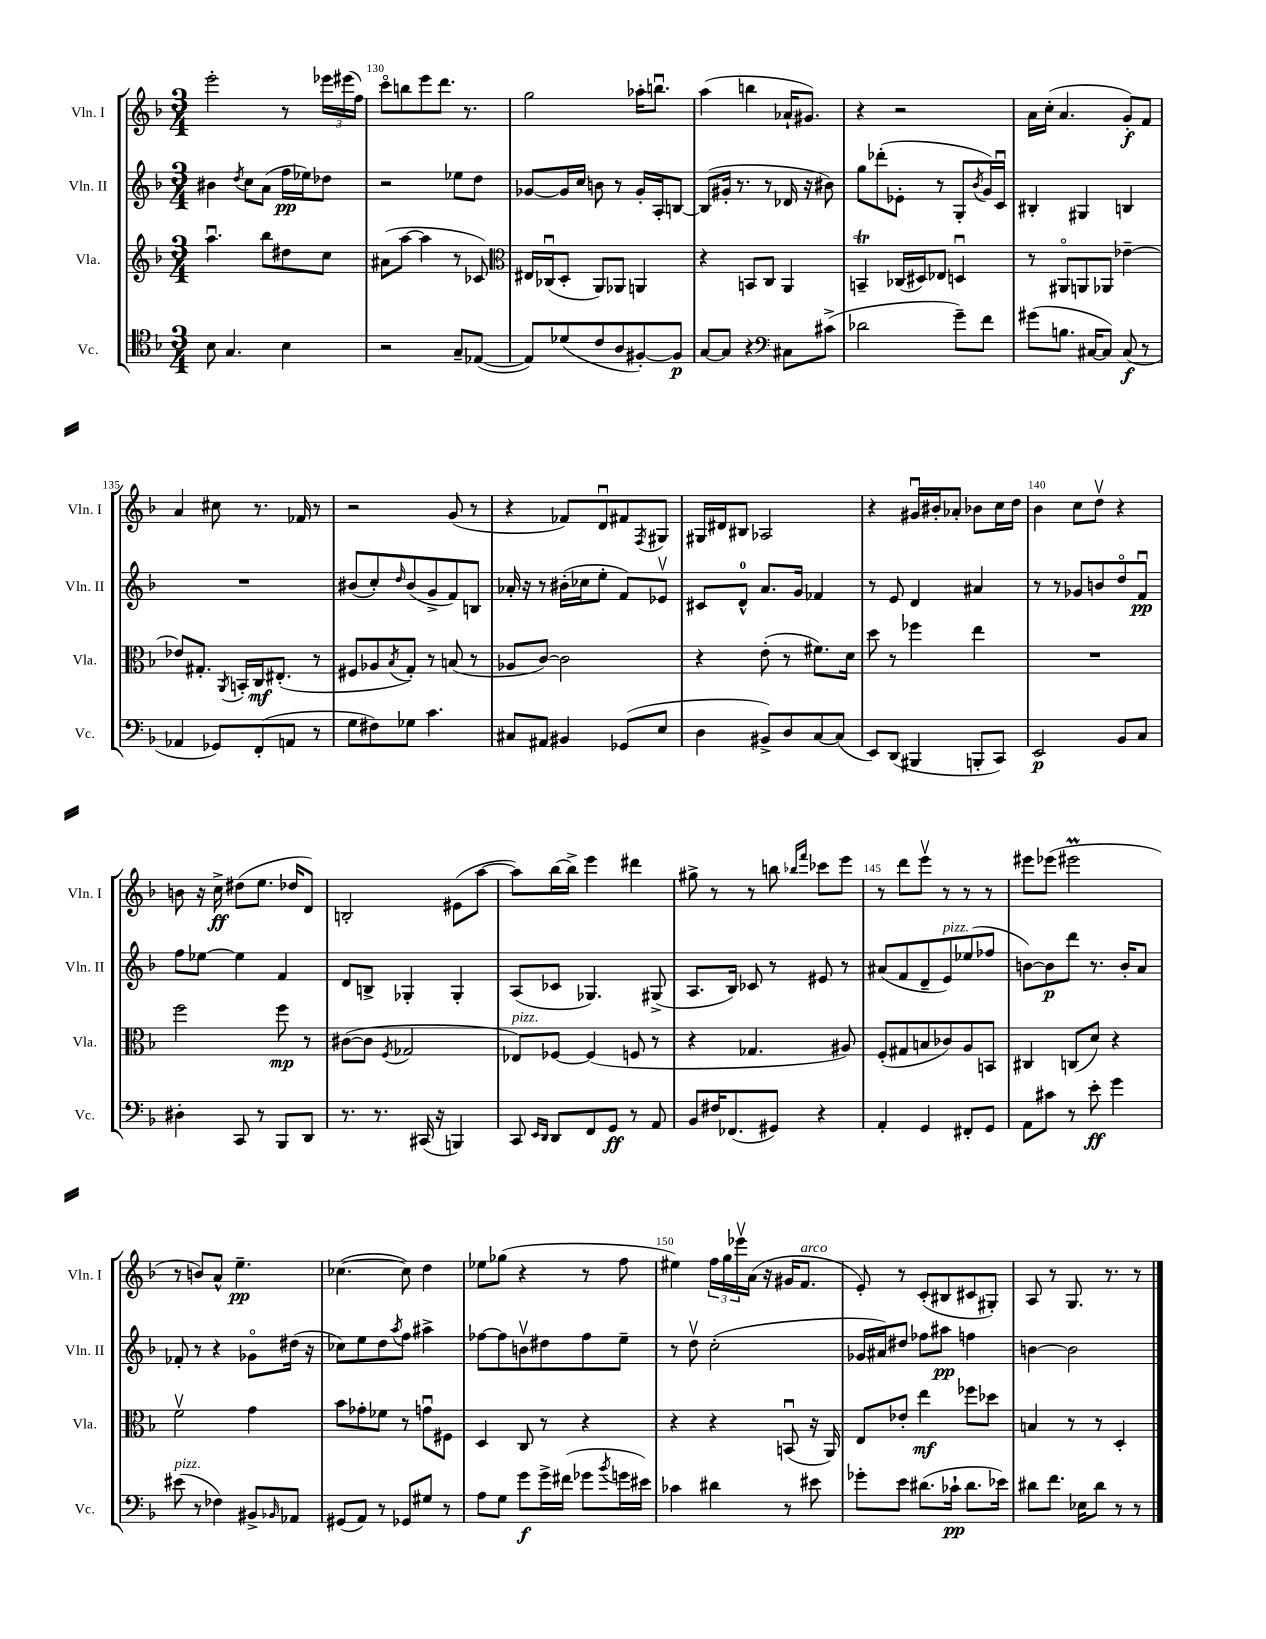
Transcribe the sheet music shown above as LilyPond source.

<<
\new StaffGroup <<
\new Staff = "s0" \with { instrumentName = "Vln. I" shortInstrumentName = "Vln. I" } {
    \clef treble \key f \major \numericTimeSignature \time 3/4
    e'''2-. r8 \tuplet 3/2 { ees'''16 eis'''16( f''16) } |
    c'''8\flageolet b''8 e'''8 d'''8. r8. |
    g''2 aes''16-. b''8.\downbow |
    a''4( b''4 aes'16-! gis'8.) |
    r4 r2 |
    a'16 c''16-.( a'4. g'8-.\f) f'8 |
    a'4 cis''8 r8. fes'16 r8 |
    r2 g'8( r8 |
    r4 fes'8) d'8\downbow fis'8 \acciaccatura { f8 } gis8 |
    gis16 dis'16 bis8 aes2 |
    r4 gis'16\downbow bis'16-. aes'8-. bes'8 c''16 d''16 |
    bes'4 c''8 d''8\upbow r4 |
    b'8 r16 c''16->\ff dis''8( e''8. des''16 d'8) |
    b2-. eis'8( a''8~ |
    a''8) bes''16~ bes''16-> e'''4 dis'''4 |
    gis''8-> r8 r8 b''8 \grace { bes''16 f'''16 } ces'''8 e'''8 |
    r8 d'''8 e'''8\upbow r8 r8 r8 |
    eis'''8 ees'''8( eis'''2\prall |
    r8 b'8) a'8-^ e''4.--\pp |
    ces''4.~( ces''8) d''4 |
    ees''8 ges''8( r4 r8 f''8 |
    eis''4) \tuplet 3/2 { f''16 g''16 ees'''16\upbow } a'16( r16 gis'16 f'8.^\markup { \italic "arco" } |
    e'8-.) r8 c'8-.( bis8 cis'8 gis8-.) |
    a8 r8 g8. r8. r8 \bar "|." |
}
\new Staff = "s1" \with { instrumentName = "Vln. II" shortInstrumentName = "Vln. II" } {
    \clef treble \key f \major \numericTimeSignature \time 3/4
    bis'4 \acciaccatura { d''8 } c''8 a'8( f''16\pp ees''16) des''8 |
    r2 ees''8 d''8 |
    ges'8~ ges'16 c''16 b'8 r8 ges'16-. a16-. b8~ |
    b8( gis'16-. r8. r8 des'16 r16 bis'8) |
    g''8 des'''8-.( ees'8-. r8 g8-. \acciaccatura { bes'8 } g'16) c'16\downbow |
    bis4-. gis4 b4 |
    R2. |
    bis'8( c''8-.) \grace { d''16 } bis'8( g'8-> f'8) b8 |
    aes'16-. r16 r8 bis'16-.( ces''16 e''8-. f'8) ees'8\upbow |
    cis'8 d'8-0-^ a'8. g'16 fes'4 |
    r8 e'8 d'4 ais'4 |
    r8 r8 ges'8 b'8 d''8\flageolet f'8\downbow\pp |
    f''8 ees''8~ ees''4 f'4 |
    d'8 b8-> ges4-. ges4-. |
    a8( ces'8 ges4.) gis8->( |
    a8. bes16) ces'8 r8 eis'8 r8 |
    ais'8( f'8 d'8-- e'8^\markup { \italic "pizz." }) ees''8( fes''8 |
    b'8~) b'8\p d'''8 r8. b'16-. a'8 |
    fes'8-. r8 r4 ges'8\flageolet dis''16( r16 |
    ces''8) e''8 d''8 \acciaccatura { a''8 } f''8 ais''4-> |
    fes''8~ fes''8 b'8\upbow dis''8 fes''8 e''8-- |
    r8 d''8\upbow c''2-.( |
    ges'16 ais'16) dis''8 fes''8 ais''8\pp f''4 |
    b'4~ b'2 \bar "|." |
}
\new Staff = "s2" \with { instrumentName = "Vla." shortInstrumentName = "Vla." } {
    \clef treble \key f \major \numericTimeSignature \time 3/4
    a''4.\downbow bes''8 dis''8 c''8 |
    ais'8( a''8~ a''4 r8 ces'8) |
    \clef alto eis16 ces16\downbow( d8-. a,8) aes,8 a,4 |
    r4 b,8 c8 a,4 |
    b,4--\trill ces16( dis16) ees8 d4\downbow |
    r8 ais,8\flageolet a,8 aes,8 ees'4~-- |
    ees'8 gis8.-. \acciaccatura { a,8 } b,16-. c16\mf eis8.-.( r8 |
    fis8 aes8 \acciaccatura { bes8 } g8-.) r8 b8( r8 |
    aes8 c'8~) c'2 |
    r4 e'8-.( r8 fis'8.) d'16 |
    d''8 r8 fes''4 e''4 |
    R2. |
    f''2 f''8\mp r8 |
    cis'8~( cis'8 \acciaccatura { f8 } ges2 |
    ees8^\markup { \italic "pizz." }) fes8~ fes4( f8 r8 |
    r4 ges4. ais8) |
    f8-.( gis8 b8 ces'8) a8 b,8 |
    cis4 c8( d'8) r4 |
    f'2\upbow g'4 |
    bes'8 ges'8-. fes'8 r8 g'8\downbow fis8 |
    d4 c8 r8 r4 |
    r4 r4 b,8\downbow( r16 a,16) |
    e8 ees'8-. e''4\mf fes''8 des''8 |
    b4 r8 r8 d4-. \bar "|." |
}
\new Staff = "s3" \with { instrumentName = "Vc." shortInstrumentName = "Vc." } {
    \clef tenor \key f \major \numericTimeSignature \time 3/4
    bes8 g4. bes4 |
    r2 g8-- ees8~( |
    ees8) des'8( c'8 a8 fis8~-.) fis8\p |
    g8~ g8 r4 \clef bass cis8 cis'8->( |
    des'2 g'8--) f'8 |
    gis'8( b8. cis16~ cis8) cis8\f( r8 |
    aes,4 ges,8) f,8-.( a,8 r8 |
    g8 fis8) ges8 c'4. |
    cis8 ais,8 bis,4 ges,8( e8 |
    d4 bis,8->) d8 c8~ c8( |
    e,8) d,8( bis,,4 b,,8-. c,8) |
    e,2\p bes,8 c8 |
    dis4-. c,8 r8 bes,,8 d,8 |
    r8. r8. cis,16( r16 b,,4) |
    c,8 \grace { e,16 d,16 } d,8 f,8 g,8\ff r8 a,8 |
    bes,8 fis16 fes,8.( gis,8) r4 |
    a,4-. g,4 fis,8-. g,8 |
    a,8 cis'8 r8 e'8-.\ff g'4 |
    eis'8^\markup { \italic "pizz." }( r8 fes4) bis,8-> \grace { bes,16 } aes,8 |
    gis,8( a,8) r8 ges,8 gis8 r8 |
    a8 g8 g'8\f g'16-> fis'16( ges'8 \acciaccatura { bes'8 } g'16 eis'16) |
    ces'4 dis'4 r8 eis'8 |
    ges'8-. e'8 dis'8.( ces'16-!\pp dis'8. ees'16) |
    dis'8 f'8. ees16 dis'8 r8 r8 \bar "|." |
}
>>
>>
\layout { \context { \Score currentBarNumber = #129 \override BarNumber.break-visibility = ##(#f #t #t) barNumberVisibility = #(every-nth-bar-number-visible 5) } }
